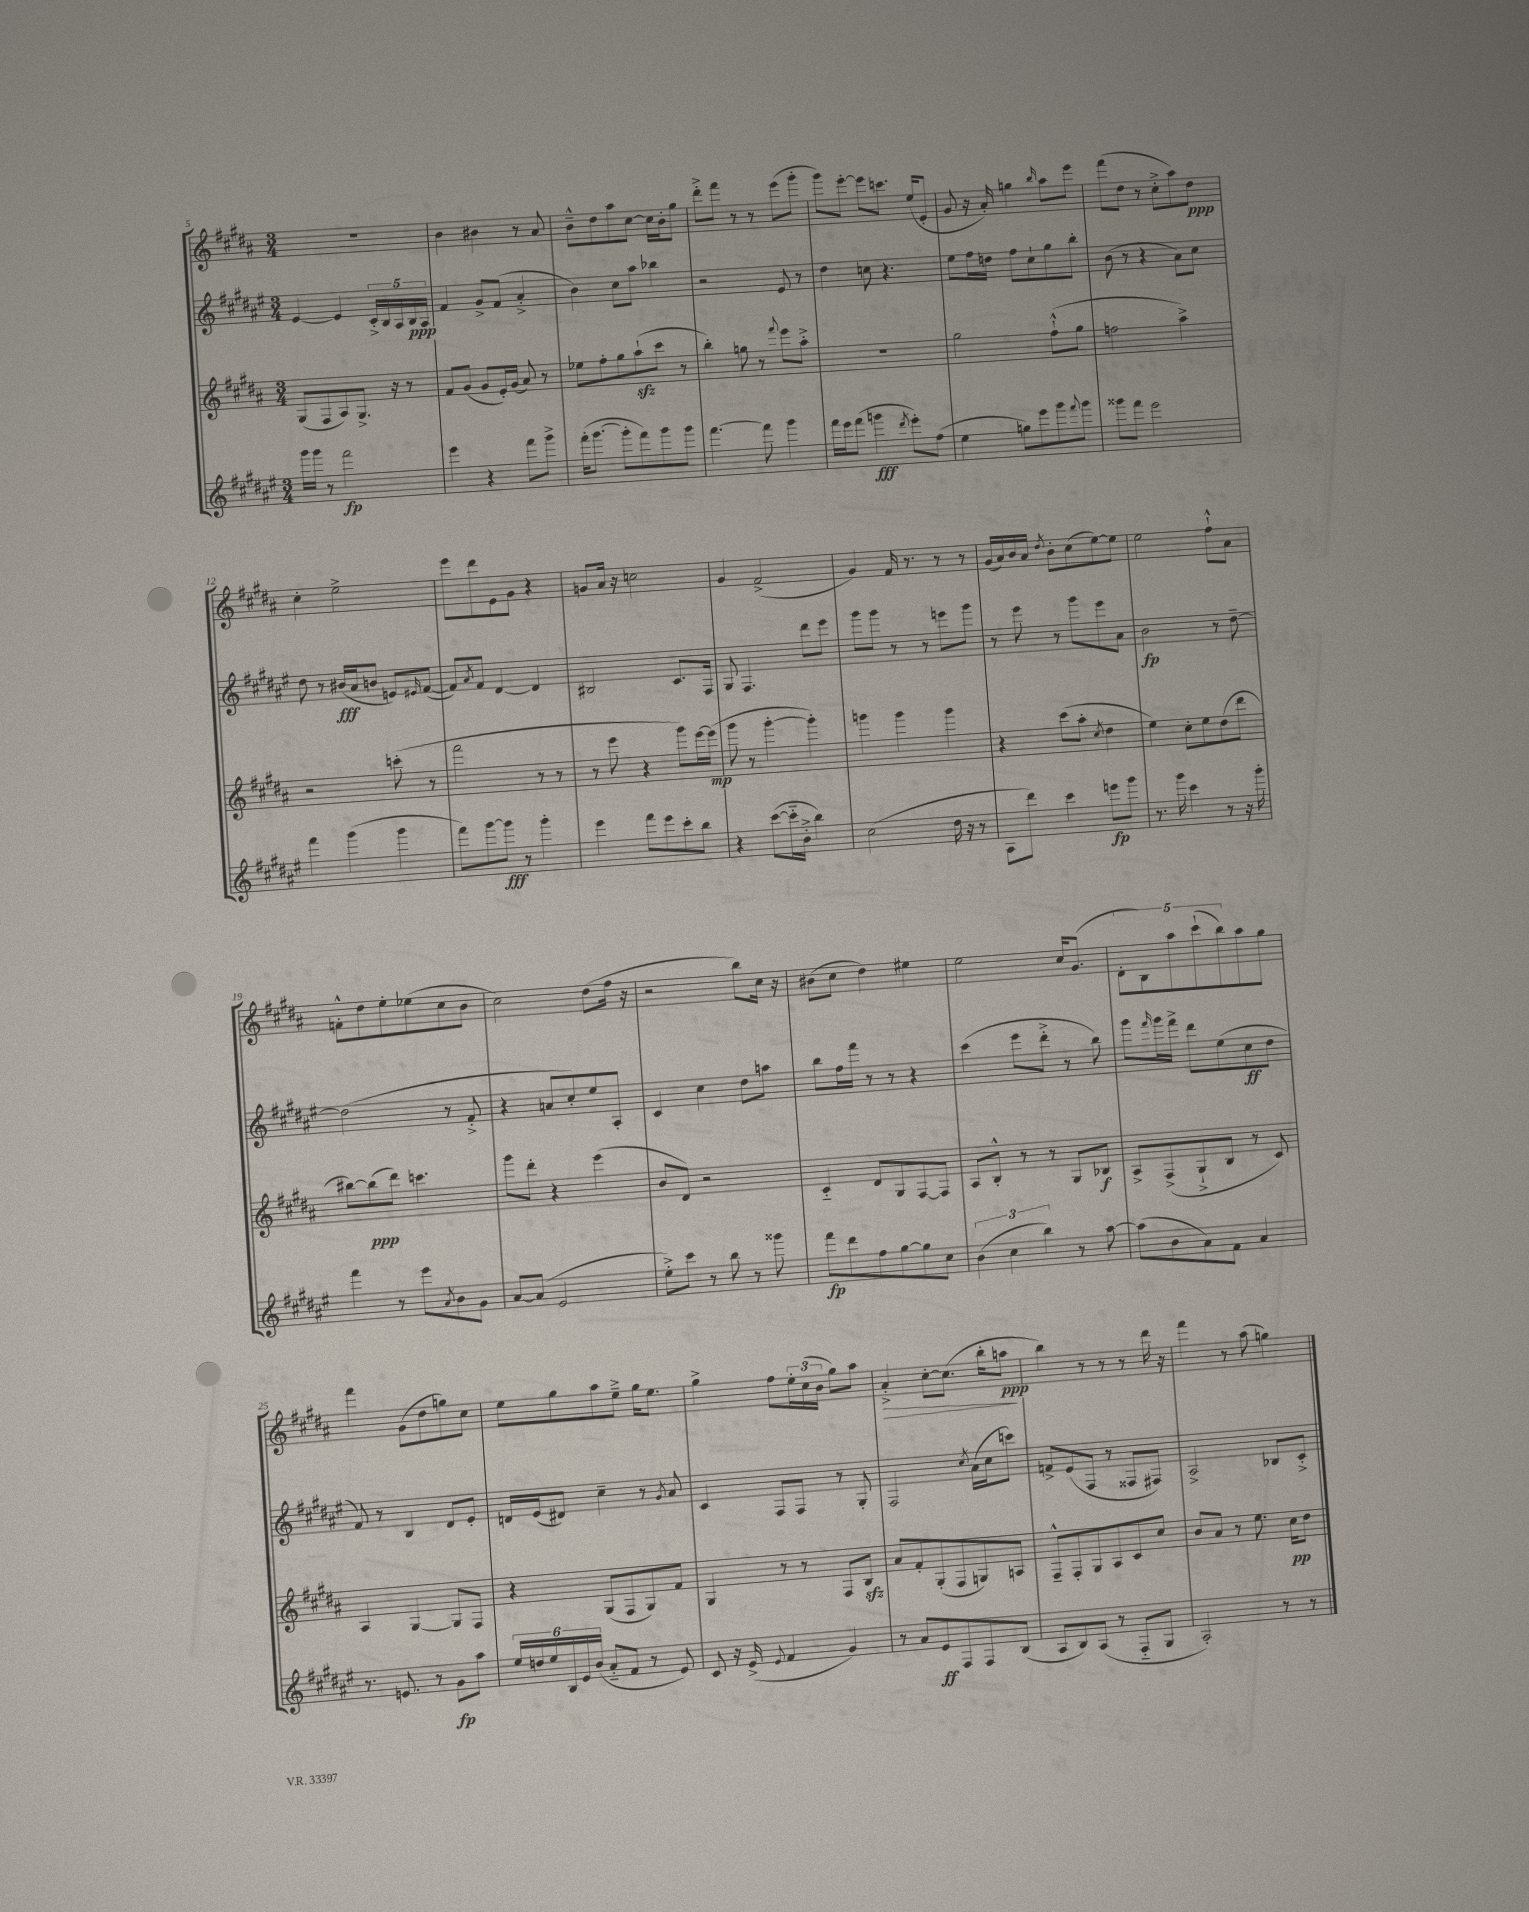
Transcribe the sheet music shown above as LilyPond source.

<<
\new StaffGroup <<
\new Staff = "s0" {
    \clef treble \key b \major \numericTimeSignature \time 3/4
    R2. |
    b'4 bis'4 r8 ais'8 |
    b'8---^ dis''8 ais''8 cis''8~ cis''16 b'16-. gis''8 |
    dis'''8-.-> fis'''8 r8 r8 e'''8( gis'''8-. |
    gis'''8) e'''8~-. e'''8 c'''8. e''16( e'8-. |
    gis'8 r16 ais'16-.) g''4 \grace { b''16 } ais''8 e'''8 |
    fis'''8( dis''8 r8 cis''8-.-> ais''8) dis''8\ppp |
    cis''4-. e''2-> |
    e'''8 dis'''8 e'8 gis'8 r4 |
    g'8 ais'16 r16 c''2 |
    gis'4 fis'2->( |
    gis'4) fis'16 r8. r8 r8 |
    gis'16( ais'16) b'16 ais'16 \acciaccatura { dis''8 } b'8-. cis''8( e''8~) e''8 |
    e''2 fis''8-!-^ ais'8 |
    f'8-.-^ dis''8 e''8-. ees''8( cis''8 b'8 |
    cis''2) dis''8( fis''16 r16 |
    r2 b''8) cis''16 r16 |
    bis'8( cis''8 dis''4) eis''4 |
    e''2 cis''16 gis'8.( |
    \tuplet 5/4 { dis'8-. b8) ais''8 cis'''8-!( b''8) } ais''8 gis''8 |
    fis'''4 gis'8( dis''8 g''8) cis''8 |
    e''8 gis''8 ais''8 e''8---> gis''16 e''8. |
    gis''4-> fis''8 \tuplet 3/2 { e''16-. cis''16( b'16 } gis''8) ais''8 |
    ais'4-.->\> cis''8~-. cis''8.( b''16-. a''8\ppp\! |
    b''4) r8 r8 r8 dis'''16 r16 |
    fis'''4 r8 ais''8( g''4) \bar "|." |
}
\new Staff = "s1" {
    \clef treble \key fis \major \numericTimeSignature \time 3/4
    eis'4~ eis'4 \tuplet 5/4 { cis'16-.-> b16 ais16 b16\ppp ais16 } |
    fis'4 gis'8-> fis'8( ais'4-.-> |
    b'4) cis''8 ais''8 bes''4 |
    r2 eis'8 r8 |
    dis''4 c''8 r4. |
    eis''8 fis''16 d''16 fis''8 cis''8-! gis''8 b''8-. |
    b'8( r8 r4 ais'8) cis''8 |
    dis''8 r8 bis'16\fff( ais'16 b'8 e'8) \grace { eis'16 } fis'8~( |
    fis'8) \acciaccatura { ais'8 } fis'8 dis'4~ dis'4 |
    bis2 cis'8. fis16 |
    gis8 fis4. dis'''8 eis'''8 |
    gis'''8 gis'''8 r8 r8 e'''8 gis'''8 |
    r8 eis'''8 r8 gis'''8 eis'''8 ais'8 |
    b'2\fp r8 dis''8~-- |
    dis''2( r8 fis'8-.-> |
    r4 a'8 cis''8-.) eis''8 ais8-. |
    cis'4 cis''4 dis''8 a''8 |
    b''8 fis''16 fis'''16 r8 r8 r4 |
    cis'''4( eis'''8 dis'''8-.-> r8 b''8) |
    gis'''8 \grace { fis'''16 } gis'''16 fis'''16-> dis'''8 eis''8( cis''8\ff dis''8 |
    fis'8) r8 b4 dis'8 eis'8-. |
    d'16 eis'16( dis'8) cis''4-- r8 \acciaccatura { gis'8 } ais'8 |
    cis'4 fis8 fis8 r8 gis8-. |
    fis2 \acciaccatura { cis''8 } ais'16( cis''16 c'''8) |
    f'8-> eis'8( fis8 r8 fisis8 fis8) |
    ais2-> bes8 cis'8-.-> \bar "|." |
}
\new Staff = "s2" {
    \clef treble \key b \major \numericTimeSignature \time 3/4
    gis8( fis8 ais8) gis8.-> r16 r8 |
    fis'8 gis'8( gis'8 e'16-.) gis'16( ais'8) r8 |
    ees''8 fis''8-. gis''8 ais''8-!\sfz( cis'''8 r8 |
    b''4-.) g''8 r8 \appoggiatura { fis'''8 } e'''8 ais''8-.-> |
    r2. |
    gis''2 fis''8-!-^( gis''8 |
    f''2 ais''4->) |
    r2 c'''8-.( r8 |
    fis'''2 r8 r8 |
    r8 e'''8 r4 gis'''8) e'''16~ e'''16\mp( |
    gis'''8 r8 gis'''4~-. gis'''4-.) |
    g'''4 g'''4 g'''4 |
    r4 cis'''8( ais''8-. \acciaccatura { cis''8 } dis''4 |
    e''4) cis''8-. e''8 dis''8( dis'''8 |
    bis''8~) bis''8\ppp( dis'''8) c'''4. |
    gis'''8 dis'''8-. r4 e'''4( |
    b'8 dis'8) r2 |
    cis'4-_ dis'8 gis8 fis8~ fis8 |
    ais8 b8-.-^ r8 r8 gis8 bes8\f |
    ais8-> fis8->( gis8-!-> b8 r8 cis'8) |
    ais4 gis4~ gis8 fis8 |
    r4 gis8( fis8 gis8) fis'8 |
    gis4 r8 r8 fis8 b8\sfz |
    ais'8 fis'8-. gis8-.( fis8 g8) a8 |
    fis8---^ fis8-. gis8 ais8 cis'8 cis''8 |
    b'8 ais'8 r8 e''8. cis''16\pp dis''8 \bar "|." |
}
\new Staff = "s3" {
    \clef treble \key fis \major \numericTimeSignature \time 3/4
    gis'''16 gis'''16 r8 fis'''2\fp |
    eis'''4 r4 fis'''8 gis'''8-> |
    fis'''16-.( gis'''8.~ gis'''8-. fis'''8) gis'''8 gis'''8 |
    fis'''4.~ fis'''8 gis'''4 |
    fis'''16 eis'''16 fis'''8( g'''4\fff \acciaccatura { dis'''8 } eis'''8-.) fis''8( |
    eis''4 g''8) eis'''8 gis'''8 \appoggiatura { fis'''8 } gis'''8 |
    gisis'''8 fis'''8 eis'''2 |
    fis'''4 gis'''4( gis'''4 |
    fis'''8) gis'''8~ gis'''8\fff r8 gis'''4-. |
    eis'''4 fis'''8 eis'''8 cis'''8-. b''8 |
    r4 cis'''8~( cis'''16-_ b'16-.-> b''4) |
    cis''2( dis''16 r16 r8 |
    ais8 dis'''8) cis'''4 e'''8\fp gis'''8 |
    r8. gis'''16 cis'''4 r8 r16 gis'''16-. |
    fis'''4 r8 eis'''8 \acciaccatura { ais'8 } b'8 gis'8 |
    ais'8~ ais'8( eis'2 |
    eis''8-.->) cis'''8 r8 b''8 r8 gisis'''8 |
    fis'''8\fp dis'''8 fis''8 gis''8~ gis''8 cis''8 |
    \tuplet 3/2 { b'4( cis''4 b''4) } r8 ais''8~ |
    ais''8( b'8 ais'8) fis'8 ais'4 |
    r8. e'8. r8 gis'8\fp ais''8 |
    \tuplet 6/4 { eis''16 d''16 eis''16 b16 eis'16 b'16( } ais'8-_ fis'8 r8 eis'8) |
    cis'8 r16 eis'16->( \appoggiatura { eis'8 } fis'4 gis'4) |
    r8 ais'8 eis'8\ff fis8 fis8 b8( |
    ais8 b8) ais8( r8 fis8-_ gis8 |
    ais2-.) r8 r8 \bar "|." |
}
>>
>>
\layout { \context { \Score currentBarNumber = #5 } }
